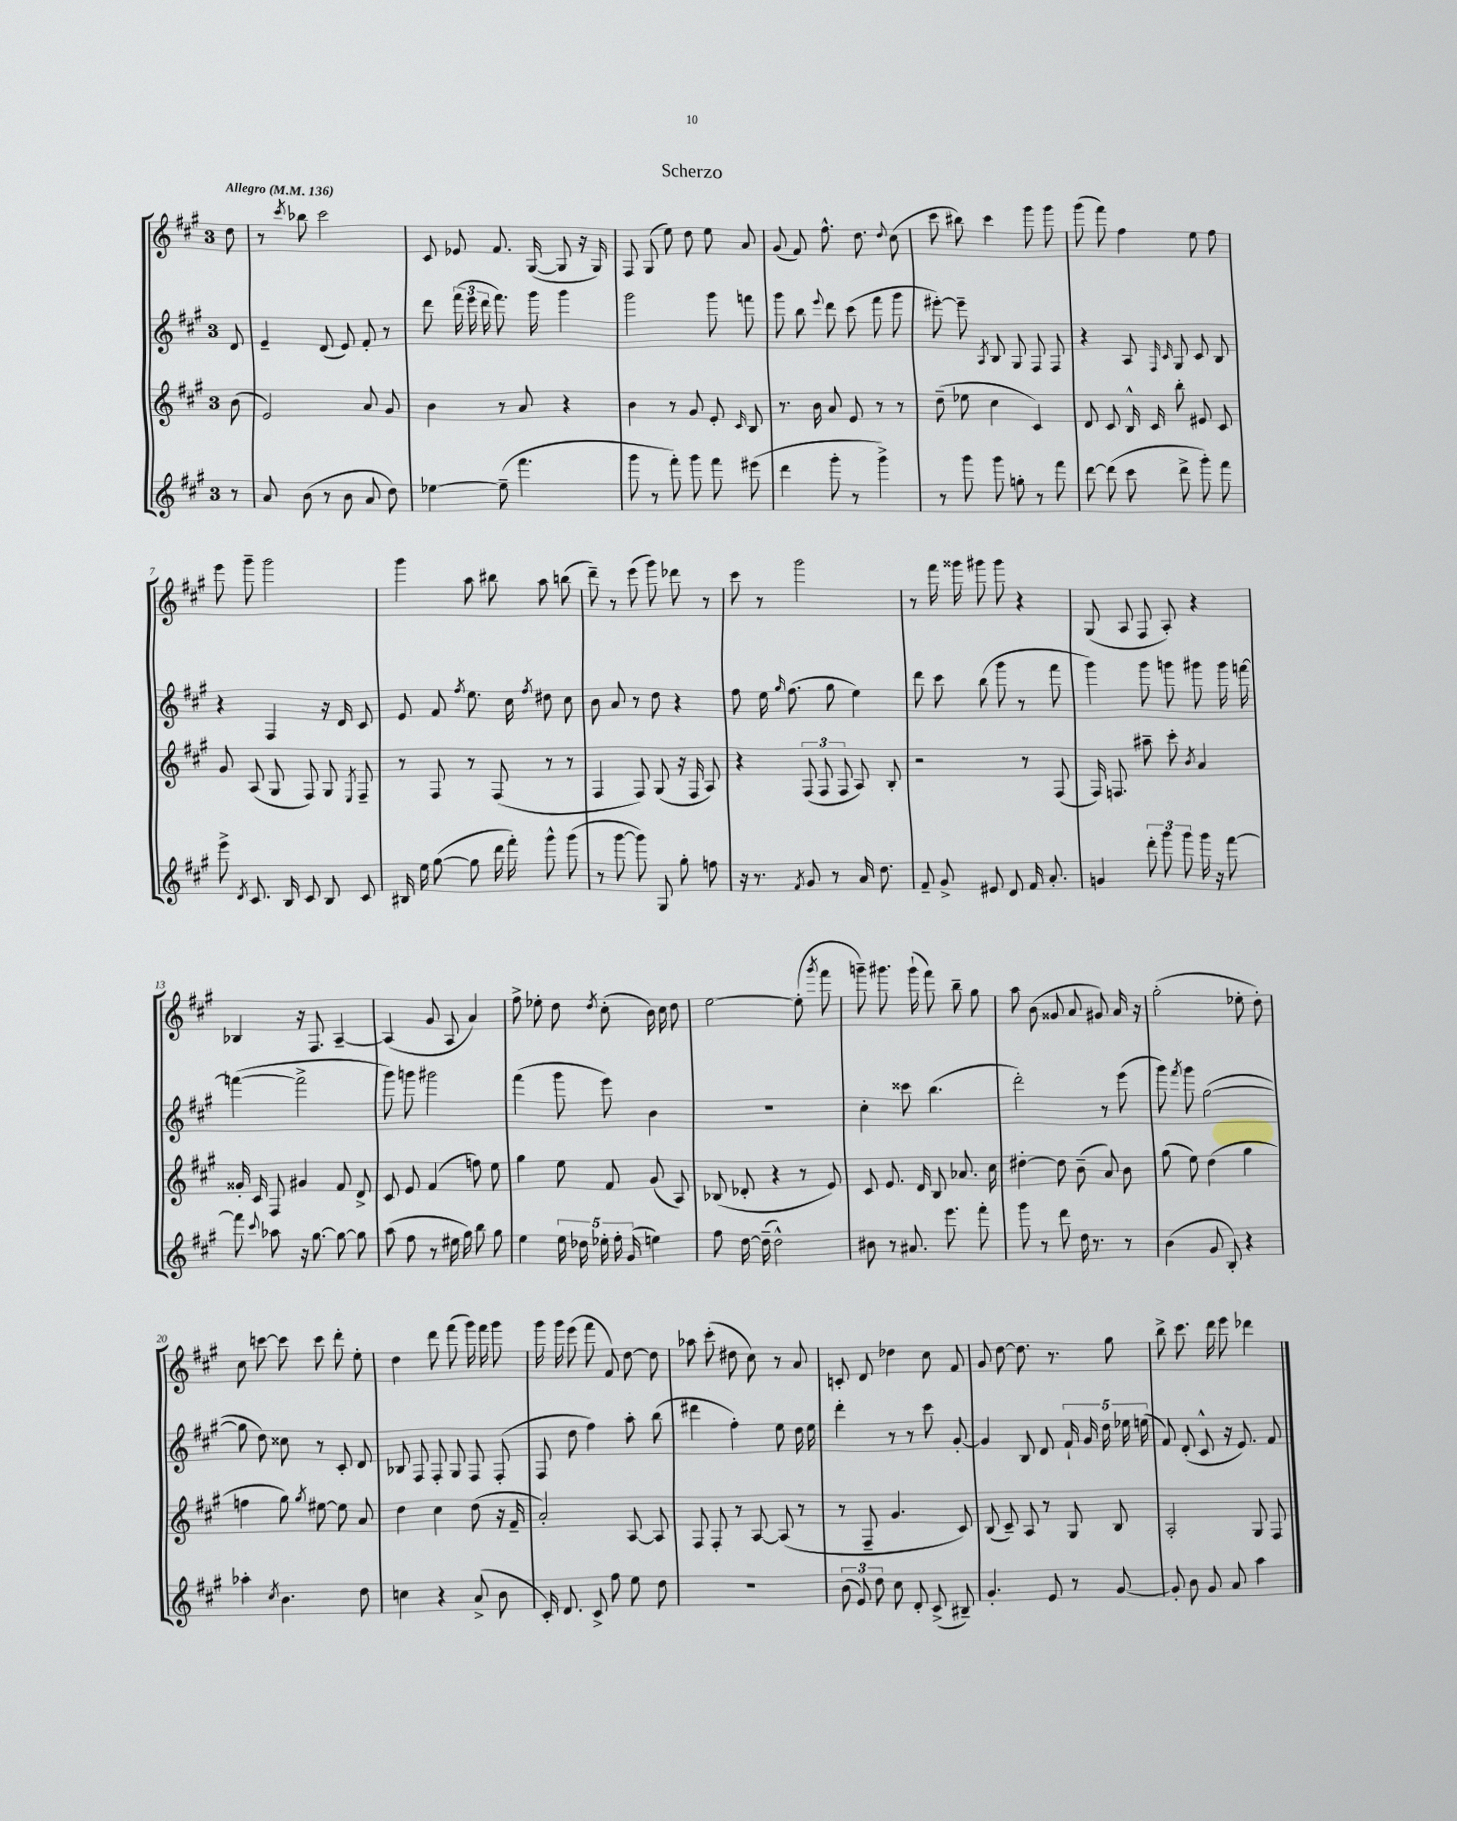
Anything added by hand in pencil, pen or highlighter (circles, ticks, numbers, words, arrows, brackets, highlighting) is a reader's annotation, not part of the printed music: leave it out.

**kern	**kern	**kern	**kern
*part4	*part3	*part2	*part1
*staff4	*staff3	*staff2	*staff1
*clefG2	*clefG2	*clefG2	*clefG2
*k[f#c#g#]	*k[f#c#g#]	*k[f#c#g#]	*k[f#c#g#]
*M3/4	*M3/4	*M3/4	*M3/4
*MM136	*MM136	*MM136	*MM136
=	=	=	=
!	!	!	!LO:TX:a:B:t=Allegro
8r	(8b\	8d/	8dd\
=1	=1	=1	=1
8a/	2e/)	4e~/	8r
.	.	.	8qccc#/
(8b\	.	.	8bb-X\
8r	.	(8d/	2ccc#\
8b\	.	8e/)	.
8a/	8a/	8f#'/	.
8dd\)	8g#/	8r	.
=2	=2	=2	=2
[4ee-X\	4b\	8ddd\	8c#/
.	.	(24fff#\	8e-X/
.	.	24eee\	.
.	.	24ddd\	.
(8ee-~\]	8r	8.fff#\)	8.f#/
4.fff#\	8a/	.	.
.	.	16ggg#\	([16G#/
.	4r	4ggg#\	8G#/]
.	.	.	16r
.	.	.	16G#/)
=3	=3	=3	=3
8ggg#\	4b\	2ggg#\	8F#/
8r	.	.	(8G#/
8fff#'\)	8r	.	8ee\)
8ggg#\	8g#/	.	8dd\
8fff#\	8e'/	8ggg#\	8ee\
.	16qqc#/	.	.
(8eee#X\	8B/	8fffn\	8a/
=4	=4	=4	=4
4ddd\	8.r	8ggg#\	(8g#/
.	.	8bb\	8f#/)
.	16b\	.	.
.	.	8qqeee/	.
8ggg#'\	8a/	8ddd\	8.ff#^^\
8r	8e/	(8ccc#\	.
.	.	.	8.dd\
4ggg#^\)	8r	8fff#\	.
.	.	.	8qqdd/
.	8r	8ggg#\	(8cc#\
=5	=5	=5	=5
8r	(8dd~\	[8eee#X'\)	8ccc#\
8ggg#\	8ee-X\	8eee#~\]	8bb#X\)
.	.	8qA/	.
8ggg#\	4cc#\	8B/	4ccc#\
8ggn'\	.	8G#/	.
8r	4c#/)	8F#/	8ggg#\
8fff#\	.	8F#/	8ggg#\
=6	=6	=6	=6
[8ddd\	8d/	4r	(8ggg#\
(8ddd\]	8c#/	.	8fff#\)
8ccc#\	16B^^/	8A/	4ff#\
.	16c#/	.	.
.	.	16qqF#/	.
.	.	16qqc#/	.
8ddd^\	8bb'\	8G#/	.
8ggg#'\)	8e#X/	8c#/	8ee\
8fff#\	8c#/	8B/	8ff#\
!!LO:LB:g=z
=7	=7	=7	=7
8eee^\	8g#/	4r	8eee\
8qd/	.	.	.
8.c#/	(8A/	.	8ggg#~\
.	8G#/	4F#/	2ggg#\
16B/	.	.	.
8c#/	8F#/)	.	.
8B/	8G#/	16r	.
.	.	16d/	.
.	8qE/	.	.
8c#/	8F#~/	8c#/	.
=8	=8	=8	=8
16B#X/	8r	8e/	4ggg#\
16ee\	.	.	.
([8gg#\	8F#/	8f#/	.
.	.	8qff#/	.
8gg#\]	8r	8.ee\	8aa\
16ddd\	(8F#/	.	8bb#X\
16fff#'\)	.	16cc#\	.
.	.	8qff#/	.
8ggg#^^\	8r	8dd#X\	8aa\
(8ggg#\	8r	8cc#\	(8bbn\
=9	=9	=9	=9
8r	4F#/	8b\	8ddd~\)
[8ggg#\	.	8a/	8r
8ggg#\])	8F#/)	8r	(8eee\
8G#/	(8G#/	8dd\	8ggg#\)
8gg#'\	16r	4r	8ddd-X\
.	16F#/	.	.
8ffn\	8A/)	.	8r
=10	=10	=10	=10
16r	4r	8ff#\	8ccc#\
8.r	.	.	.
.	.	16ee\	8r
.	.	16qqgg#/	.
.	.	(8.ff#\	.
8qf#/	.	.	.
8g#/	(12F#/	.	2ggg#\
.	12F#/	.	.
8r	.	8gg#\	.
.	12F#/	.	.
16a/	8A/)	4ee\)	.
8.dd\	.	.	.
.	8B'/	.	.
=11	=11	=11	=11
8f#~/	2r	8ddd\	8r
8g#^/	.	8ccc#\	16fff#\
.	.	.	16ggg##X\
8e#X/	.	(8bb\	8ggg#X\
8d/	.	8ggg#\	8ggg#\
16f#/	8r	8r	4r
8.a'/	.	.	.
.	(8F#/	8fff#\	.
=12	=12	=12	=12
4gn/	16F#/)	4ggg#\)	(8G#/
.	8.Fn/	.	.
.	.	.	8A/
12ddd'\	8aa#X~\	8ggg#\	8F#/
12ggg#\	.	.	.
.	8ccc#'\	8gggn\	8A'/)
12ggg#\	.	.	.
.	8qb/	.	.
16ggg#\	4a/	8ggg#X\	4r
16r	.	.	.
[8fff#\	.	16ggg#\	.
.	.	[16fffn\	.
!!LO:LB:g=z
=13	=13	=13	=13
8fff#\]	16g##X'/	(4fffn\_	4B-X/
.	16c#/	.	.
8qqccc#/	.	.	.
8aa-X\	8F#/	.	.
16r	4g#X/	2fff^\]	16r
[8.gg#\	.	.	8.F#/
8gg#\_	8f#/	.	[4A~/
8gg#\]	8d^/	.	.
=14	=14	=14	=14
(8aa\	8c#/	8ggg#\)	(4A/]
8ff#\	8e/	8gggn\	.
8r	(4f#/	2ggg#X\	8g#/
16ee#X\	.	.	8A/
16gg#\)	.	.	.
8bb\	8ffn\)	.	4a/)
8gg#\	8ee\	.	.
=15	=15	=15	=15
4ee\	4gg#\	(4fff#\	8ff#^\
.	.	.	8ee-X'\
20ee\	8ee\	8ggg#\	8dd\
20dd-X\	.	.	.
20ee-X'\	.	.	.
.	.	.	8qdd/
.	8f#/	8eee\)	(8cc#'\
20ff#'\	.	.	.
(20g#/	.	.	.
4een\)	(8g#/	4b\	16b\)
.	.	.	16cc#\
.	8A/)	.	8dd\
=16	=16	=16	=16
8ff#\	(8B-X/	2.r	[2ee\
[16dd\	8d-X'/	.	.
(16dd~\]	.	.	.
2dd^^\)	4r	.	.
.	8r	.	(8ee'\]
.	.	.	8qggg#/
.	8e/)	.	8fff#\
=17	=17	=17	=17
8b#X\	8c#/	4cc#'\	8gggn~\)
8r	8.e/	.	8.ggg#X\
8.a#X/	.	8ccc##X\	.
.	16d/	.	(16ggg#`\
.	8B/	(4.bb\	8fff#\)
8.eee\	.	.	.
.	8.a-X/	.	8bb~\
8fff#'\	.	.	8gg#\
.	16cc#\	.	.
=18	=18	=18	=18
8ggg#\	[4dd#X'\	2ddd'\)	8aa\
8r	.	.	(8b\
8ddd\	8dd#\]	.	8g##X/
16dd\	(8b~\	.	8a/
8.r	.	.	.
.	8a/)	8r	8g#X/)
8r	8b\	(8eee\	16a/
.	.	.	16r
=19	=19	=19	=19
(4b\	(8gg#\	8ggg#\)	(2gg#'\
.	.	8qfff#/	.
.	8ee\)	8ggg#\	.
8g#/	(4dd\	([2gg#\	.
8B'/)	.	.	.
4r	4gg#\	.	8ee-X'\
.	.	.	8dd'\)
!!LO:LB:g=z
=20	=20	=20	=20
4aa-X'\	4ffn\	8gg#\]	8cc#\
.	.	8dd\)	[8cccn\
8qcc#/	.	.	.
4.b\	8gg#\)	8cc##X\	8ccc\]
.	8qgg#/	.	.
.	[8ee#X\	8r	8ccc\
.	8ee#\]	8c#'/	8ddd'\
8dd\	8a/	8d/	8ee'\
=21	=21	=21	=21
4ccn\	4dd\	8B-X/	4dd\
.	.	8F#/	.
4r	4cc#\	8F#'/	8ddd\
.	.	8G#/	(8fff#\
(8a^/	(8dd\	8F#/	16ggg#\)
.	.	.	16fff#\
8b\	16r	(8F#'/	8ggg#\
.	16f#~/	.	.
=22	=22	=22	=22
16c#'/)	2a'/)	8F#/	16ggg#\
8.d/	.	.	16ggg#\
.	.	8dd\	(8eee\
8c#^/	.	4ff#\)	8fff#\
8ff#\	.	.	8f#/)
8ee\	[8A/	8aa'\	[8dd\
8dd\	8A/]	(8bb\	8dd\]
=23	=23	=23	=23
2.r	8F#/	4ddd#X\	8aa-X\
.	8F#'/	.	(8ccc#'\
.	8r	4ff#'\)	8dd#X\
.	[8A/	.	8cc#\)
.	(8A/]	8ee\	8r
.	8r	16dd\	8a/
.	.	16ee\	.
=24	=24	=24	=24
(12b\	8r	4ddd'\	8cn'/
12e/)	.	.	.
.	8F#~/	.	8d/
12dd\	.	.	.
8cc#\	4.g#/	8r	4dd-X\
8d'/	.	8r	.
(8c#^/	.	8ccc#\	8cc#\
8B#X~/)	8c#/)	[8g#'/	8f#/
=25	=25	=25	=25
4.g#'/	(8B/	4g#/]	8g#/
.	8c#~/)	.	[8dd\
.	8A/	8B/	8.dd\]
8e/	8r	8d/	.
.	.	.	8.r
8r	8G#/	20f#`/	.
.	.	20g#/	.
.	.	20dd\	.
[8g#/	8B/	.	8gg#\
.	.	20ee-X\	.
.	.	(20een\	.
=26	=26	=26	=26
8g#'/]	2A'/	8f#/)	8bb^\
8b\	.	(8d'/	8.ccc#\
8g#/	.	8c#^^/	.
.	.	.	16ddd\
8a/	.	16r	8eee\
.	.	8.e/)	.
4aa\	8G#/	.	4ddd-X\
.	8F#/	8f#/	.
==	==	==	==
*-	*-	*-	*-
